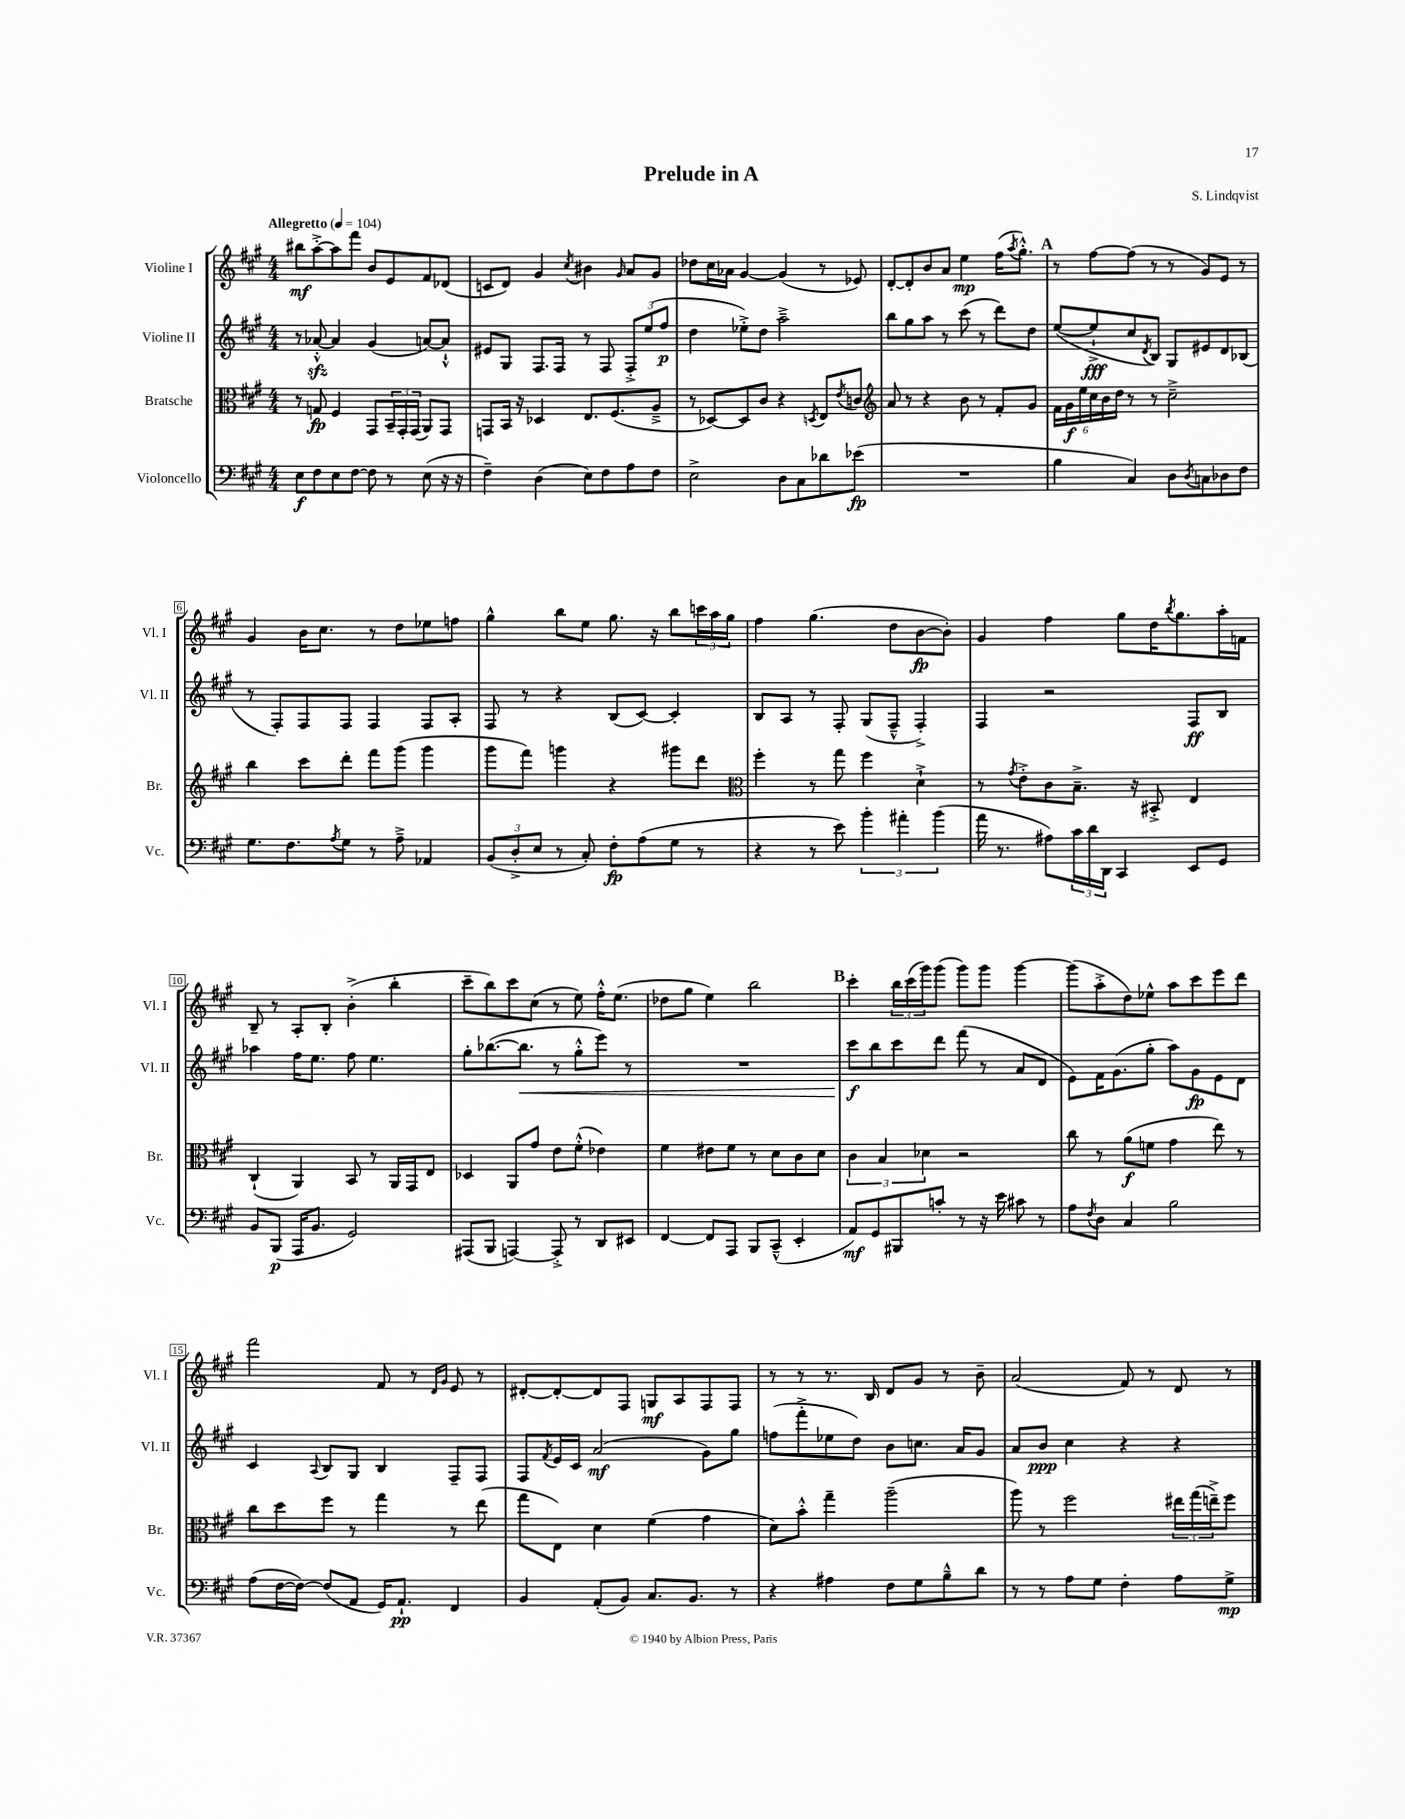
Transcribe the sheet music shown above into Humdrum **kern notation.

**kern	**kern	**kern	**kern
*staff4	*staff3	*staff2	*staff1
*clefF4	*clefC3	*clefG2	*clefG2
*k[f#c#g#]	*k[f#c#g#]	*k[f#c#g#]	*k[f#c#g#]
*M4/4	*M4/4	*M4/4	*M4/4
*MM104	*MM104	*MM104	*MM104
8E\L	8r	8r	8bb#\L
8F#\	8G/	[8a-'^^/	[8aa'^\
8E\	4F#/	4a-/]	8aa\]
[8F#\J	.	.	8fff#\J
8F#\]	8GG#/L	(4g#/	8b/L
8r	24BB~/L	.	8e/
.	24GG#'/	.	.
.	(24GG#/JJ	.	.
(8E\	8AA/L)	[8a/L)	8f#/
16r	8GG#/J	8a`^^/]J	(8d-/J
16r	.	.	.
=	=	=	=
4F#~\)	8GG/L	8e#/L	8c/L
.	16BB/Jk	8G#/J	8d/J)
.	16r	.	.
(4D\	4D-/	8.F#/L	4g#/
.	.	16F#/Jk	.
.	.	.	8qcc#/
8E\L)	8.E/L	8r	4b#\
8F#\	.	8F#/	.
.	(8.F#/	.	.
.	.	.	16qqg#/
8A\	.	12F#'^/L	8a/L
.	.	(12ee/	.
8F#\J	8A~^/J	.	8g#/J
.	.	12ff#/J	.
=	=	=	=
2E^\	8r	4dd\	8dd-\L
.	[8D-/L)	.	16cc#\L
.	.	.	16a-\JJ
.	8D-/]	8ee-'^\L)	[4g#/
.	8c#/J	8dd\J	.
8D\L	4r	2aa~^\	(4g#/]
8C#\	.	.	.
.	8qD/	.	.
8d-\	8E/L	.	8r
.	8qe/	.	.
(8e-\J	8c/J	.	8e-/)
=	=	=	=
*	*clefG2	*	*
1r	8a/	8bb\L	[8d'/L
.	8r	8gg#\	8d'/]
.	4r	8aa\J	8b/
.	.	8r	8a/J
.	8b\	(8ccc#\	4ee\
.	8r	8r	.
.	8f#'/L	8ddd\L)	(16ff#\LK
.	.	.	8qaa/
.	.	.	8.gg#'^^\J)
.	8g#/J	8dd\J	.
=	=	=	=
4B\	24f#\LL	([8ee/L	8r
.	24g#\	.	.
.	24ee\	.	.
.	24cc#\	8ee`^/]	[8ff#\L
.	24b\	.	.
.	24dd\JJ	.	.
4C#/)	8r	8cc#/	(8ff#\]J
.	.	8qd/	.
.	8r	8B/J)	8r
8D\L	2cc#~^\	8G#/L	8r
8qD/	.	.	.
8C\	.	8e#/	8g#/L)
8D-\	.	8d/	8e/J
8F#\J	.	(8B-/J	8r
=	=	=	=
8.G#\L	4bb\	8r	4g#/
.	.	8F#'/L)	.
8.F#\	.	.	.
.	8ccc#\L	8F#/	16b\LK
.	.	.	8.cc#\J
8qA/	.	.	.
8G#\J	8ddd'\J	8F#/J	.
8r	8fff#\L	4F#/	8r
8A~^\	(8ggg#\J	.	8dd\L
4AA-/	4ggg#\	8F#/L	8ee-\
.	.	8A'/J	8ff\J
=	=	=	=
(12BB/L	8ggg#\L	8F#/	4gg#^^\
12D'^/	.	.	.
.	8fff#\J)	8r	.
12E/J	.	.	.
8r	4ggg\	4r	8bb\L
8C#'/)	.	.	8ee\J
8F#'\L	4r	(8B/L	8.gg#\
(8A\	.	[8c#/J)	.
.	.	.	16r
8G#\J	8ggg#\L	4c#'/]	8bb\L
8r	8ddd\J	.	24ccc\L
.	.	.	24aa\
.	.	.	24gg#\JJ
=	=	=	=
*	*clefC3	*	*
4r	4ff#'\	8B/L	4ff#\
.	.	8A/J	.
8r	8r	8r	(4.gg#\
8e\)	8gg#\	8F#'/	.
6b'\	4ff#\	(8G#/L	.
.	.	8F#~^^/J	8dd\L
6a#'\	.	.	.
.	4d`^\	4F#'^/)	[8b\
(6b\	.	.	.
.	.	.	8b'\]J)
=	=	=	=
16a\	8r	4F#/	4g#/
8.r	.	.	.
.	8qg#/	.	.
.	8e'^\L	.	.
8A#\L)	8c#\	2r	4ff#\
24c#\L	8.B~^\J	.	.
24d\	.	.	.
24DD\JJ	.	.	.
4CC#/	.	.	8gg#\L
.	16r	.	.
.	8BB#'^/	.	16dd\K
.	.	.	8qbb/
.	.	.	8.gg#\
8EE/L	4E/	8F#/L	.
8GG#/J	.	8B/J	16aa'\L
.	.	.	16f\JJ
=	=	=	=
8BB/L	(4C#`/	4aa-\	8B~/
(8BBB/J	.	.	8r
16AAA/LK	4AA/)	16ff#\LK	8A'/L
8.BB/J	.	8.ee\J	.
.	.	.	8B'/J
2GG#/)	8BB/	8ff#\	(4b'^\
.	8r	4.ee\	.
.	16AA/LL	.	4bb'\
.	16GG#/J	.	.
.	8E/J	.	.
=	=	=	=
(8AAA#/L	4D-/	8gg#'\L	8ccc#~\L
8BBB/J	.	([8.bb-\	8bb\)
[4AAA/)	8AA/L	.	8ccc#\
.	.	8.bb-\]J	.
.	8g#/J	.	(8cc#\J
8AAA'^/]	8e\L	8r	8r
8r	(8f#'^^\J	8gg#'^^\L	8ee\)
8DD/L	4e-\)	8eee\J)	16ff#'^^\LK
.	.	.	(8.ee\J
8EE#/J	.	8r	.
=	=	=	=
[4FF#/	4f#\	1r	8dd-\L
.	.	.	8gg#\J
8FF#/]L	8e#\L	.	4ee\)
8AAA/J	8f#\J	.	.
8BBB/L	8r	.	2bb\
(8CC#~^^/J	8d\L	.	.
4EE'/	8c#\	.	.
.	8d\J	.	.
=	=	=	=
8AA/L)	6c#\	8ccc#\L	4ccc#'\
8GG#/	.	8bb\	.
.	6B/	.	.
8BBB#/	.	8ccc#\	24bb\LL
.	.	.	(24ccc#\
.	6d-\	.	24ggg#\J)
8c'/J	.	8ddd\J	(8ggg#\J
8r	2r	(8fff#\	8ggg#\L)
16r	.	8r	8ggg#\J
16e\	.	.	.
8c#\	.	8a/L	[4ggg#\
8r	.	8d/J	.
=	=	=	=
8A\L	8cc#\	8e\L)	(8ggg#\]L
8qF#/	.	.	.
8D\J	8r	16f#\K	8aa'^\
.	.	(8.g#\	.
4C#/	(8a\L	.	8dd\)
.	8f\J	8gg#'\J	8ee-^^\J
2B\	4g#\	8aa\L)	8aa\L
.	.	8g#\	8ccc#\
.	8ee\)	8e\	8eee\
.	8r	8d\J	8ddd\J
=	=	=	=
(8A\L	8cc#\L	4c#/	2fff#\
[16F#\L	8dd\	.	.
16F#\_JJ)	.	.	.
.	.	8qqA/	.
(8F#/]L	8ff#\J	8B/L	.
8AA/J	8r	8G#/J	.
16GG#/LK)	4gg#\	4B/	8f#/
8.AA`/J	.	.	.
.	.	.	8r
.	.	.	16qqd/LL
.	.	.	16qqg#/JJ
4FF#/	8r	8F#~/L	8e/
.	(8ee\	8F#/J	8r
=	=	=	=
4BB/	8gg#\L	8F#/L	[8d#'/L
.	.	8qf#/	.
.	8E\J)	16e/L	8d#'/_
.	.	16c#/JJ	.
(8AA'/L	4d\	(2a/	8d#/]
8BB/J)	.	.	8F#/J
8.C#/L	(4f#\	.	8G/L
.	.	.	8A/
8.BB/J	.	.	.
.	4g#\	8g#\L)	8F#/
8r	.	8gg#\J	8F#/J
=	=	=	=
4r	8d\L)	(8ff\L	8r
.	8b'^^\J	8fff#'^\	8r
4A#\	4gg#~\	8ee-\	8.r
.	.	8dd\J)	.
.	.	.	16B/
8F#\L	(2aa~\	8b\L	8d/L
8G#\	.	8.cc\J	8g#/J
8B~^^\	.	.	8r
.	.	16a/LK	.
8d\J	.	8g#/J	8b~\
=	=	=	=
8r	8aa\)	8a/L	(2a/
8r	8r	8b/J	.
8A\L	2ff#\	4cc#\	.
8G#\J	.	.	.
4F#'\	.	4r	8f#/)
.	.	.	8r
8A\L	24ee#\LL	4r	8d/
.	(24gg#\	.	.
.	24ee~^\J)	.	.
8G#^\J	8ff#\J	.	8r
==	==	==	==
*-	*-	*-	*-
